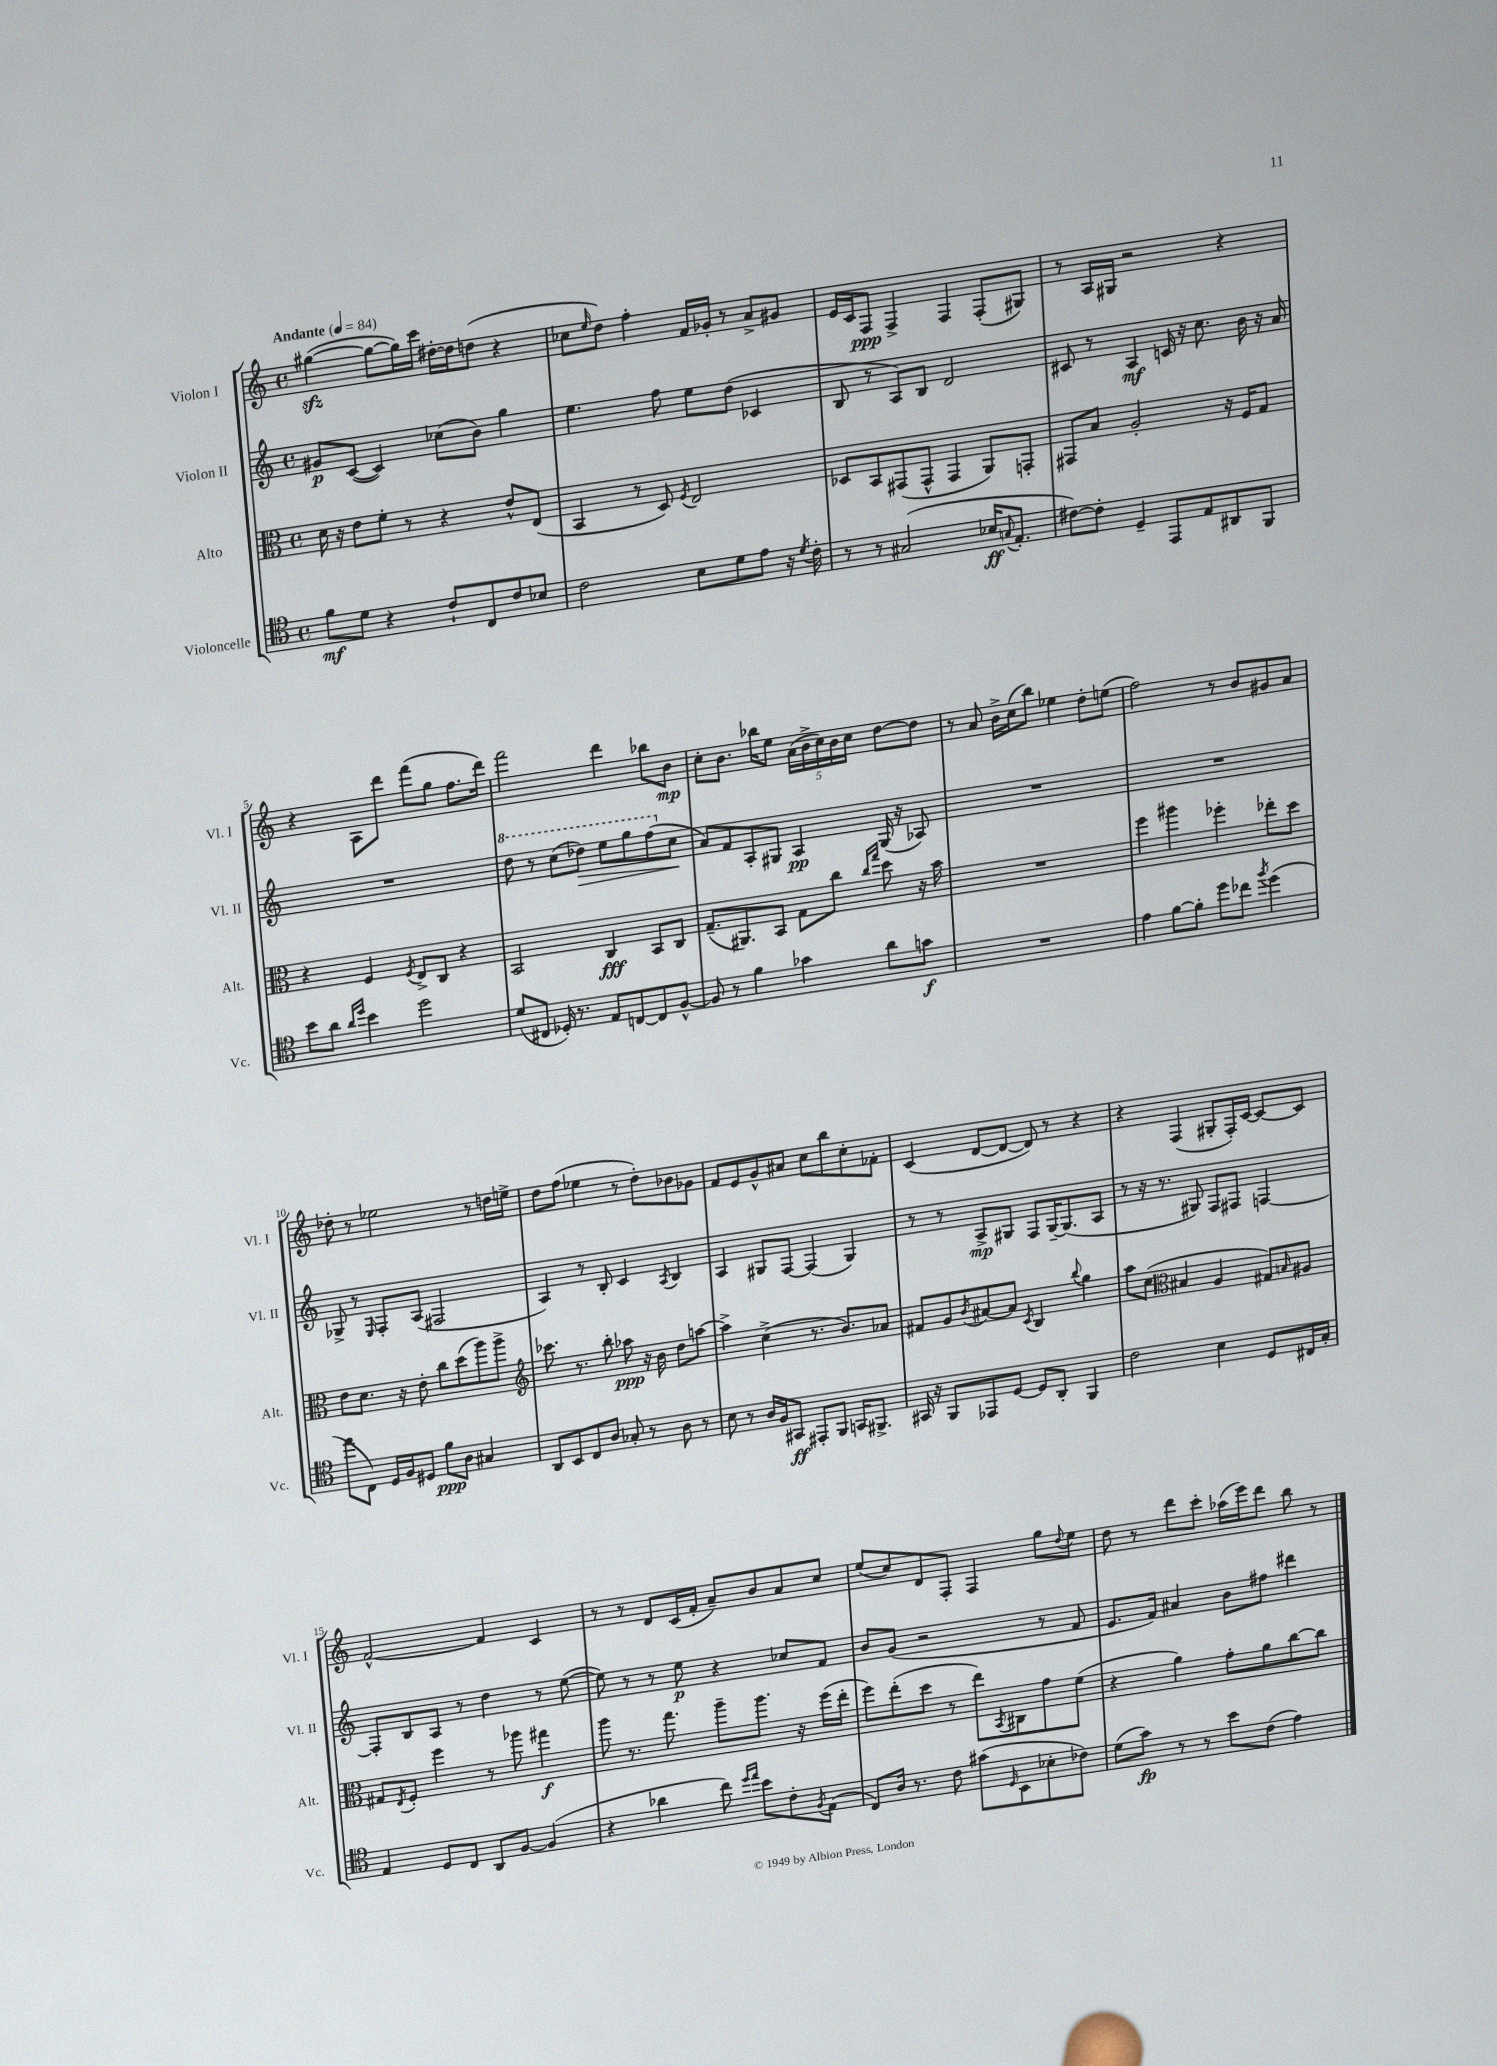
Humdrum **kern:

**kern	**kern	**kern	**kern
*staff4	*staff3	*staff2	*staff1
*clefC4	*clefC3	*clefG2	*clefG2
*k[]	*k[]	*k[]	*k[]
*M4/4	*M4/4	*M4/4	*M4/4
*met(c)	*met(c)	*met(c)	*met(c)
*MM84	*MM84	*MM84	*MM84
8f	16d	8g#	([4gg#
.	16r	.	.
8d	8e	([8c	.
4r	8f'	4c])	8gg#_
.	8r	.	16gg#])
.	.	.	16ccc
8c`	4r	(8cc-	[16dd#'
.	.	.	16dd#]
8C	.	8b)	(8dd
8c	8e^^	4gg	4r
8B-	(8E	.	.
=	=	=	=
2c	4BB	4.ee	8cc-
.	.	.	16qqee
.	.	.	8dd)
.	8r	.	4ff'
.	8D)	8ff	.
.	8qF	.	.
8B	2E	8ee	16f
.	.	.	16g-'
8d	.	(8dd	8r
8e	.	4c-	8a^
16r	.	.	8g#
8qd	.	.	.
16c'	.	.	.
=	=	=	=
8r	8D-	8B	16e
.	.	.	16c
8r	8BB	8r	8F
(2G#	(8GG#	8A)	4F^
.	8GG#^^	8B	.
.	4GG#	2d	4F
16B-	8AA)	.	(8F'
8qqG	.	.	.
8.E'	.	.	.
.	8GG'	.	8G#)
=	=	=	=
[8c#)	8GG#	8c#	8r
8c#']	8B	8r	16A
.	.	.	16G#
4D~	2A'	4A	2r
8EE	.	16c	.
.	.	16r	.
8E	.	8.cc	.
8AA#	16r	.	4r
.	16F	16b	.
8FF	8G	16r	.
.	.	16a	.
=	=	=	=
8b	4r	1r	4r
8a	.	.	.
16qqa	.	.	.
16qqdd	.	.	.
4b	4F	.	8A
.	.	.	8ddd
.	8qF	.	.
2dd	8E^	.	(8fff
.	8C	.	8gg
.	4r	.	8.ff
.	.	.	16ddd)
=	=	=	=
(8d	2BB	8ddd	2fff
8C#	.	8r	.
16D-')	.	(8ccc	.
8.r	.	.	.
.	.	8ddd-)	.
8E	4C	8eee	4ddd
[8C	.	8ggg	.
8C]	8BB	(8fff	8bb-
[8F^^	8C	8cc	8b
=	=	=	=
8F]	(8.G~	8a)	8cc'
8r	.	8f	8.b
.	8.AA#)	.	.
4f	.	8A'	.
.	.	.	16bb-
.	8BB	8G#	8ee
4g-	8G	4A	(20a
.	.	.	20b^
.	.	.	20cc)
.	8cc	.	.
.	.	.	20b
.	.	.	20cc
.	16qqcc	.	.
.	16qqgg	.	.
8a	8dd	(16G#	[8dd
.	.	16r	.
8g	16r	8A-)	8dd]
.	16b	.	.
=	=	=	=
1r	1r	1r	8r
.	.	.	8a
.	.	.	16b^
.	.	.	(16cc
.	.	.	8bb)
.	.	.	4ee-
.	.	.	8dd'
.	.	.	(8ee
=	=	=	=
4e	4ff	1r	2ff)
[8f	4aa#	.	.
8f']	.	.	.
8dd	4ff-'	.	8r
8cc-	.	.	8b
8qff	.	.	.
(4dd	8ee-'	.	8g#
.	8dd	.	8a
=	=	=	=
8ee	8e	8G-^	8dd-'
8C)	8.d	8r	8r
.	.	16qqE	.
16D	.	8F'	2ee-
16F	16r	.	.
8D#	8e'	(8A	.
8f	8cc	2F#	.
8A	(8dd	.	.
4G#	8aa)	.	8r
.	8aa^	.	16dd
.	.	.	16ee^
=	=	=	=
*	*clefG2	*	*
8AA	8.ccc-	4A)	8dd
8BB	.	.	(8ff
.	8.r	.	.
8C	.	8r	4ee-
8A	8bb'	8B'	.
8G-'	8aa-	4c	8r
8r	16r	.	8dd')
.	16b	.	.
.	.	8qA	.
8A	8dd	4B	8b-
8r	[8aa	.	8g-
=	=	=	=
8B	4aa^]	4A	8f
8r	.	.	8e
16A	(4cc^	8G#	8g^^
16F	.	.	.
8GG#	.	[8F	8a#
8EE#'	8.r	(4F]	8cc
8FF	.	.	8bb
.	8.b)	.	.
16GG	.	4G#)	8cc'
8.FF#^	.	.	.
.	8a-	.	8f-'
=	=	=	=
16GG#	8f#	8r	(4c
16r	.	.	.
8FF	8g	8r	.
.	8qb	.	.
8EE-	[8a#	8A^	[8d
[8D	8a#]	8G#	8d_
.	8qc	.	.
8D]	4B	8F	8d])
8AA'	.	[16G#~	8r
.	.	(8.G#]	.
.	8qqbb	.	.
4FF	4gg	.	4r
.	.	8A	.
=	=	=	=
2c	8aa	8r	4r
.	(8cc	16r	.
.	.	8.r	.
*	*clefC3	*	*
.	4B#	.	(4F
.	.	8G#)	.
4B	4A	8F	8G#'
.	.	8F#	16F')
.	.	.	[16c
8D	8G#)	[4F	8c_
.	16qqB	.	.
16C#	8A#	.	8c]
16G'	.	.	.
=	=	=	=
4E	8G#	8F']	[2f^^
.	8qE	.	.
.	8F'	8B	.
8D	4ff	8A	.
8C	.	8r	.
8AA	8r	4dd	4f]
[8F	8aa-	.	.
(4F]	4gg#	8r	4c
.	.	([8ee	.
=	=	=	=
4r	8aa	8ee])	8r
.	8.r	8r	8r
4a-	.	8r	8d
.	8.gg	.	.
.	.	8ee	(16c
.	.	.	16f'
8cc)	8aa~	4r	8a~)
16qqdd	.	.	.
16qqee	.	.	.
8b	8.aa	.	8b
8c'	.	8cc-	8a
.	16r	.	.
8qF	.	.	.
(8E	(16ff	8f	8cc
.	16ee'	.	.
=	=	=	=
8C)	8ff)	8b	(8ee
16A	(8ee'	(8g	8cc)
8.r	.	.	.
.	8dd	2r	8d
8c	8r	.	8F'
(8g#	8ee)	.	4F
16qqD	8qBB	.	.
8BB	8C#	.	.
8B-'	8g	8r	8gg
.	.	.	8qqdd
8c-)	(8f	8f	8ee
=	=	=	=
(8d	4r	8.e	8dd
8g)	.	.	8r
.	.	16f)	.
8r	4a)	4a#	8ddd
8r	.	.	8ccc'
8b	8g'	8b	(16aa-
.	.	.	16eee)
(8c	8a	8ff#	8ddd
4e)	[8cc	4ddd#	8bb
.	8cc]	.	8r
==	==	==	==
*-	*-	*-	*-
